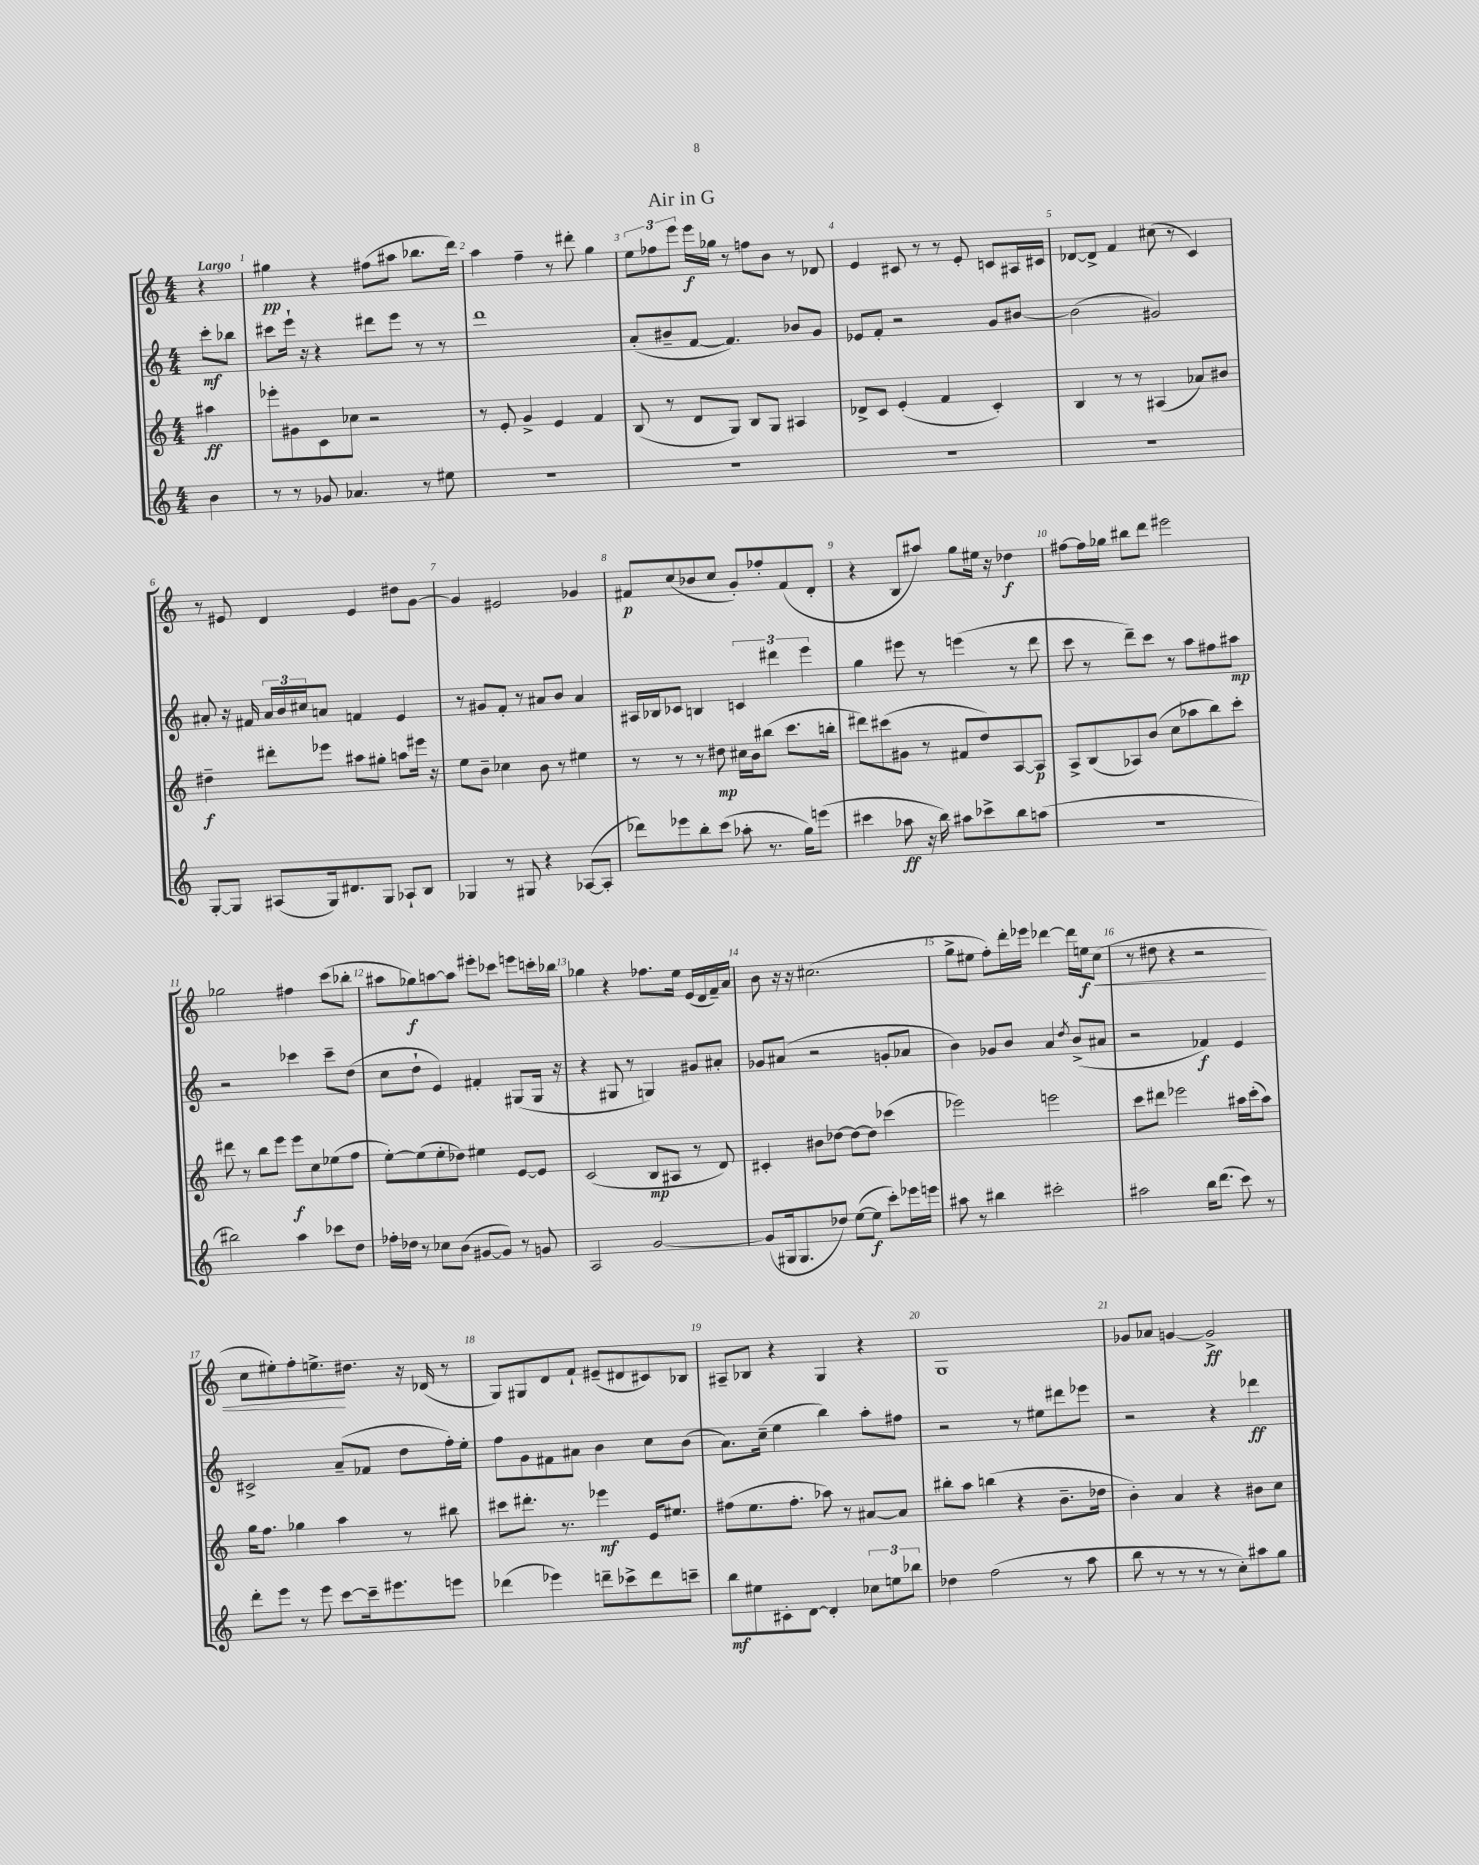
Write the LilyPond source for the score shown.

\header { title = "Air in G" }
<<
\new StaffGroup <<
\new Staff = "s0" {
    \clef treble \key c \major \numericTimeSignature \time 4/4 \partial 4 \tempo "Largo"
    r4 |
    gis''4\pp r4 fis''8( ais''8 bes''8. d'''16) |
    a''4 f''4-- r8 dis'''8-. g''4 |
    \tuplet 3/2 { e''8 fes''8 e'''8 } e'''16\f ges''16 r8 f''8 b'8 r8 des'8 |
    e'4 cis'8 r8 r8 e'8-. c'8 ais16 cis'16 |
    des'8~ des'8-> f'4 cis''8( r8 c'4) |
    r8 eis'8 d'4 eis'4 dis''8 g'8~ |
    g'4 eis'2 ges'4 |
    fis'8\p c''8( bes'8 c''8 g'8-.) fes''8-. fis'8( d'8-. |
    r4 b8 ais''8) g''8 eis''16 r16 des''4\f |
    fis''8~ fis''16 ges''16 bis''8 d'''8 eis'''2 |
    ges''2 fis''4 c'''8( bes''8-. |
    ais''8 ges''8\f) a''8~ a''8 eis'''8-. ces'''8 e'''8 c'''16-. bes''16 |
    ges''4 r4 fes''8. e''16 e'16( d'16 f'16--) a'16 |
    b'8 r16 r16 cis''2.( |
    g''8-> eis''8 f''8-.) d'''16-. ees'''16 des'''4~ des'''16 e''16\f c''8\<( |
    r8 dis''8 r4 r2 |
    c''8 eis''8-.) f''8-. e''8.->\! dis''8. r16 des'16( r8 |
    g8) gis8 d'8 f'8-! eis'8--( dis'8 cis'8) bes8 |
    ais8-- bes8 r4 g4 r4 |
    g1 |
    ges'8 aes'8 g'4~ g'2->\ff \bar "|." |
}
\new Staff = "s1" {
    \clef treble \key c \major \numericTimeSignature \time 4/4 \partial 4
    c'''8-.\mf bes''8 |
    cis'''8 e'''16-! r16 r4 dis'''8 e'''8 r8 r8 |
    d'''1 |
    a'8-.( bis'8-- f'8~ f'4.) bes'8 g'8 |
    ees'8 f'8-. r2 g'8 bis'8~ |
    bis'2( gis'2) |
    ais'8-. r16 fis'16 \tuplet 3/2 { ais'16 b'16 cis''16 } a'8 f'4 e'4 |
    r8 gis'8 f'8-. r8 ais'8 b'8 ais'4 |
    ais16 bes16 ces'8 b4 \tuplet 3/2 { c'4 dis'''4 e'''4 } |
    g''4 eis'''8 r8 e'''4( r8 d'''8 |
    c'''8 r8 d'''8--) c'''8 r8 a''8 fis''8 ais''8\mp |
    r2 ces'''4 ces'''8-- d''8( |
    c''8 d''8-! e'4) fis'4-. gis8( gis16 r16 |
    r4 gis8 r8 g4) gis'8 ais'8-. |
    ges'8 ais'8( r2 g'8-. aes'8 |
    b'4) ges'8 b'8 a'4 \acciaccatura { d''8 } b'8->( ais'8 |
    r2 fes'4\f) e'4 |
    cis'2-> a'8--( fes'8 d''8 f''16-.) e''16-. |
    f''8 g'8 fis'8 ais'8 b'4 c''8 b'8( |
    a'8.) c''16--( e''4 b''4) a''8-. fis''8 |
    r2 r8 eis''8 dis'''8 ees'''8 |
    r2 r4 des'''4\ff \bar "|." |
}
\new Staff = "s2" {
    \clef treble \key c \major \numericTimeSignature \time 4/4 \partial 4
    ais''4\ff |
    ees'''8-. gis'8 c'8 ces''8 r2 |
    r8 e'8-. g'4-> e'4 f'4 |
    b8( r8 d'8 g8) b8 g8 ais4 |
    des'8-> c'8 e'4-.( f'4 c'4-.) |
    b4 r8 r8 ais4( aes'8) bis'8 |
    dis''4--\f dis'''8-. ees'''8 ais''8 gis''8-. a''8 eis'''16 r16 |
    e''8 b'8-- ces''4 b'8 r8 eis''4 |
    r8 r8 r8 dis''8\mp cis''16 b'16 bis''8( c'''8. b''16-. |
    dis'''8) cis'''8( gis'8 r8 fis'8 d''8) a8~ a8\p |
    a8-> b8( aes8) b'8( c''8 aes''8 b''8) c'''8-. |
    dis'''8 r8 b''8 e'''8 e'''8\f c''8 ees''8( f''8 |
    e''8~-.) e''8( e''8-. des''8) eis''4 e'8~ e'8 |
    c'2( b8\mp ais8 r8 d'8) |
    cis'4-. bis'8 des''8~ des''8~ des''8 ces'''4( |
    ees'''2) e'''2 |
    c'''8 dis'''8 ees'''2 ais''16 c'''16-.( ais''8) |
    g''16 f''8. ges''4 a''4 r8 bis''8 |
    cis'''8 dis'''8.-. r8. ees'''4\mf e'16 eis''8. |
    fis''8( e''8. fis''8.-. aes''8) r8 ais'8~ ais'8 |
    bis''8-. a''8 b''4( r4 b'8.-- des''16 |
    b'4-.) a'4 r4 bis'8 c''8 \bar "|." |
}
\new Staff = "s3" {
    \clef treble \key c \major \numericTimeSignature \time 4/4 \partial 4
    b'4 |
    r8 r8 ges'8 aes'4. r8 eis''8 |
    R1 |
    R1 |
    R1 |
    R1 |
    g8~-. g8 ais8( g16) dis'8. g8 aes8-! b8 |
    ges4 r8 gis8 r4 aes8~( aes8-. |
    des'''8) ees'''8 b''8-. c'''8( aes''8-. r8. g''16) e'''8( |
    cis'''4 aes''8\ff r16 b''16) ais''8 ces'''8-> b''8 a''8( |
    r1 |
    bis''2) a''4 ces'''8 d''8 |
    fes''16-. des''16 r8 ces''8 b'8( gis'8~ gis'8) r8 g'8 |
    a2 g'2~ |
    g'8( gis16 gis8. des''8) e''8~( e''8\f c'''8-.) ees'''16 e'''16 |
    ais''8 r8 bis''4 cis'''2-. |
    ais''2 b''16 d'''8.( c'''8) r8 |
    d'''8-. e'''8 r8 e'''8 c'''8~ c'''16-- eis'''8. e'''8 |
    des'''4( ees'''4) d'''8-- ces'''8-> d'''8 c'''8-- |
    b''8\mf eis''8 cis'8-. d'8~ d'4-. \tuplet 3/2 { ces''8 e''8 bes''8 } |
    des''4 f''2( r8 a''8 |
    b''8 r8 r8 r8 r8 c''8-.) ais''8 g''8 \bar "|." |
}
>>
>>
\layout { \context { \Score \override BarNumber.break-visibility = ##(#f #t #t) barNumberVisibility = #all-bar-numbers-visible } }
